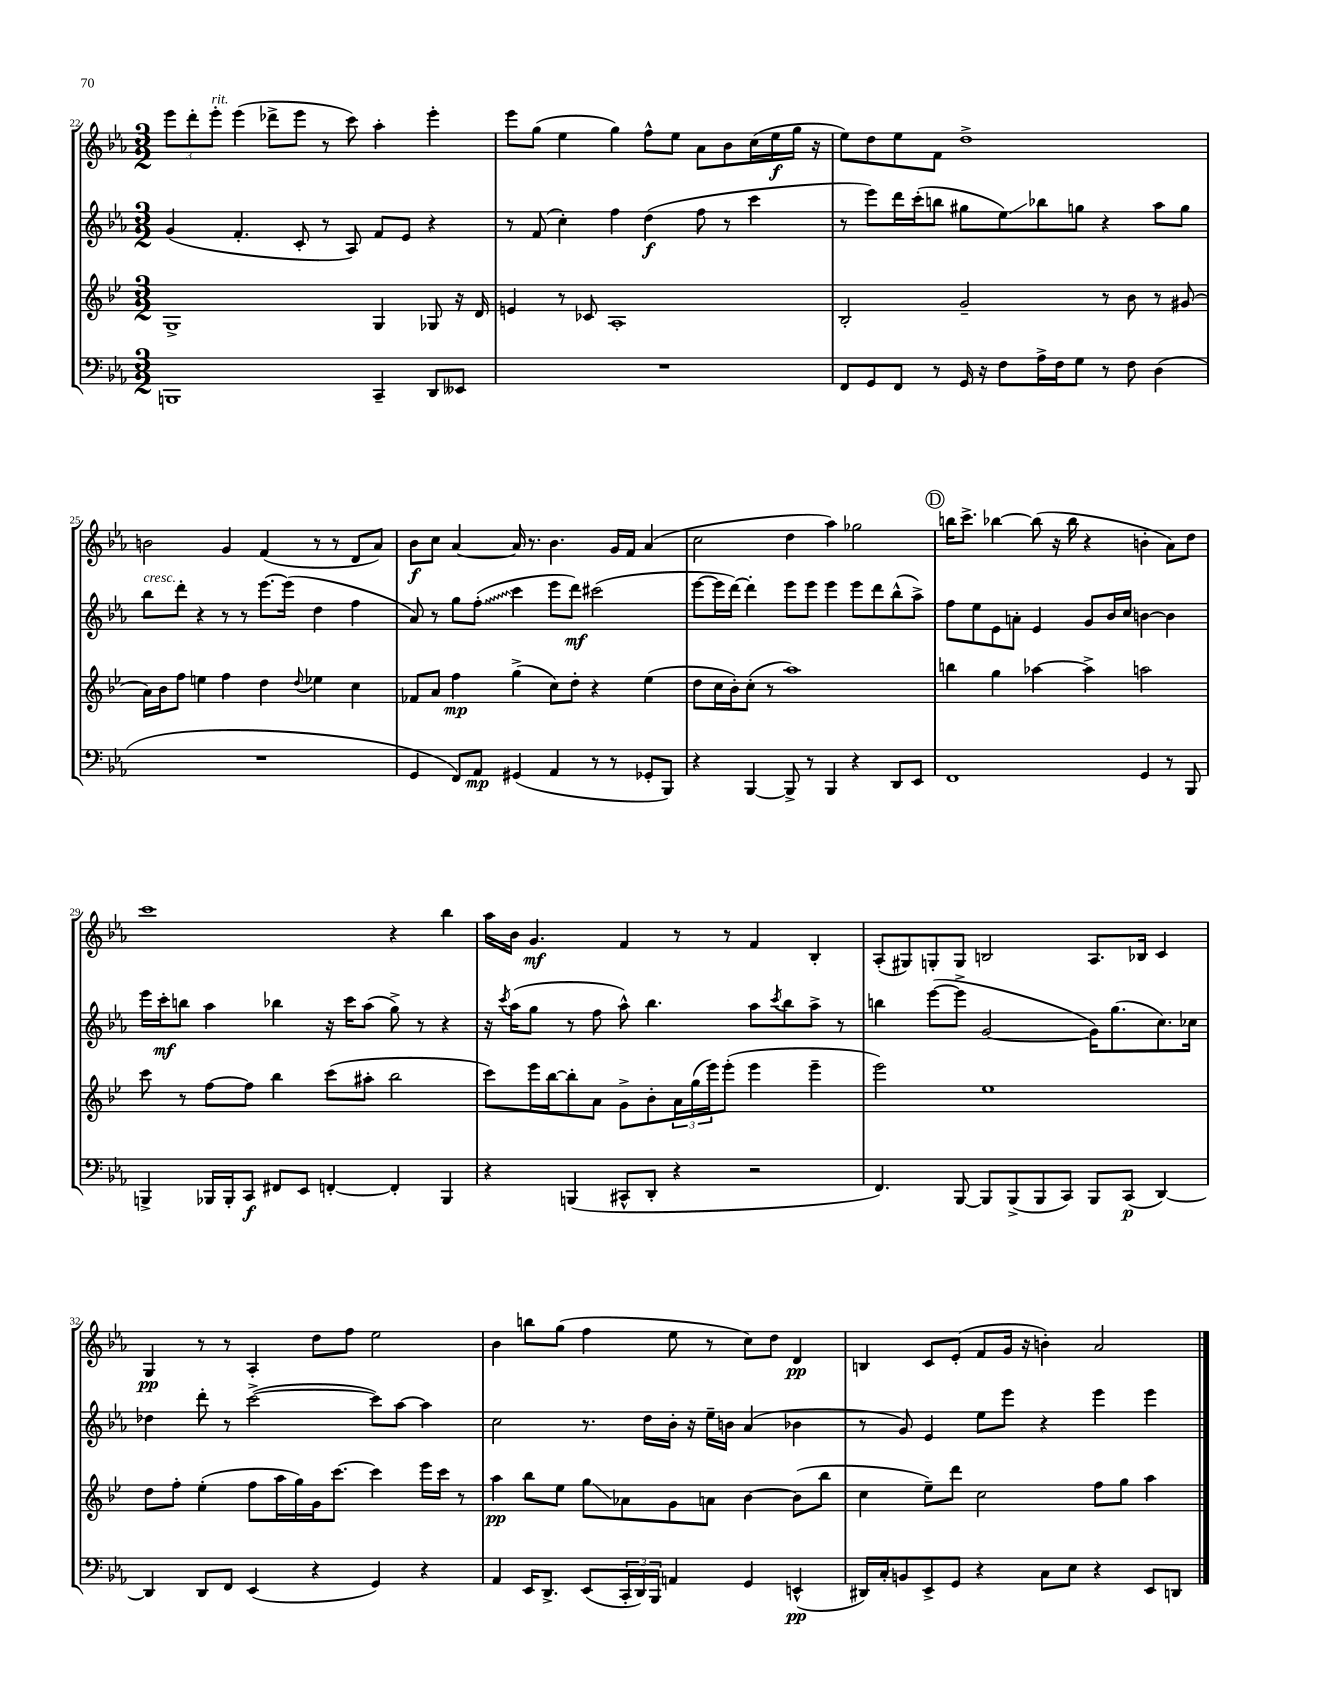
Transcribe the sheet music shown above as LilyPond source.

<<
\new StaffGroup <<
\new Staff = "s0" {
    \clef treble \key ees \major \numericTimeSignature \time 3/2
    \tuplet 3/2 { ees'''8 d'''8-. ees'''8-.^\markup { \italic "rit." } } ees'''4( des'''8-> ees'''8 r8 c'''8) aes''4-. ees'''4-. |
    ees'''8 g''8( ees''4 g''4) f''8-^ ees''8 aes'8 bes'8 c''16( ees''16\f g''16 r16 |
    ees''8) d''8 ees''8 f'8 d''1-> |
    b'2 g'4 f'4( r8 r8 d'8 aes'8) |
    bes'8\f c''8 aes'4~ aes'16 r8. bes'4. g'16 f'16 aes'4( |
    c''2 d''4 aes''4) ges''2 |
    \mark \markup { \circle "D" } b''16 c'''8.-> bes''4~ bes''8( r16 bes''16 r4 b'4-. aes'8) d''8 |
    c'''1 r4 bes''4 |
    aes''16 bes'16 g'4.\mf f'4 r8 r8 f'4 bes4-. |
    aes8-.( gis8) g8-. g8 b2 aes8. bes16 c'4 |
    g4\pp r8 r8 aes4-. d''8 f''8 ees''2 |
    bes'4 b''8 g''8( f''4 ees''8 r8 c''8) d''8 d'4\pp |
    b4 c'8 ees'8-.( f'8 g'16 r16 b'4-.) aes'2 \bar "|." |
}
\new Staff = "s1" {
    \clef treble \key ees \major \numericTimeSignature \time 3/2
    g'4( f'4.-. c'8-. r8 aes8) f'8 ees'8 r4 |
    r8 f'8( c''4-.) f''4 d''4\f( f''8 r8 c'''4 |
    r8 ees'''8) d'''16 c'''16-.( b''8 gis''8 ees''8\glissando) bes''8 g''8 r4 aes''8 g''8 |
    bes''8^\markup { \italic "cresc." } d'''8-. r4 r8 r8 ees'''8.~ ees'''16( d''4 f''4 |
    aes'8) r8 g''8 \once \override Glissando.style = #'zigzag f''8-.\glissando( c'''4 ees'''8 d'''8\mf) cis'''2( |
    ees'''8~ ees'''16 d'''16~) d'''4-. ees'''8 ees'''8 ees'''4 ees'''8 d'''8 bes''8-^( aes''8->) |
    \mark \markup { \circle "D" } f''8 ees''8 ees'8 a'8-. ees'4 g'8 bes'16 c''16 b'4~ b'4 |
    ees'''16 c'''16-.\mf b''8 aes''4 bes''4 r16 c'''16 aes''8( g''8->) r8 r4 |
    r16 \acciaccatura { c'''8 } aes''16( g''8 r8 f''8 aes''8-^) bes''4. aes''8 \acciaccatura { c'''8 } bes''8 aes''8-> r8 |
    b''4 ees'''8~( ees'''8-> g'2~ g'16) g''8.( c''8.) ces''16 |
    des''4 d'''8-. r8 c'''2~->( c'''8) aes''8~ aes''4 |
    c''2 r8. d''16 bes'16-. r16 ees''16-- b'16 aes'4( bes'4 |
    r8 g'8) ees'4 ees''8 ees'''8 r4 ees'''4 ees'''4 \bar "|." |
}
\new Staff = "s2" {
    \clef treble \key bes \major \numericTimeSignature \time 3/2
    g1-> g4 ges8 r16 d'16 |
    e'4 r8 ces'8 a1-. |
    bes2-. g'2-- r8 bes'8 r8 gis'8( |
    a'16) bes'16 f''8 e''4 f''4 d''4 \appoggiatura { d''8 } ees''4 c''4 |
    fes'8 a'8 f''4\mp g''4->( c''8) d''8-. r4 ees''4( |
    d''8 c''16 bes'16-.) c''8-.( r8 a''1) |
    \mark \markup { \circle "D" } b''4 g''4 aes''4~ aes''4-> a''2 |
    c'''8 r8 f''8~ f''8 bes''4 c'''8( ais''8-. bes''2 |
    c'''8) ees'''16 bes''16~ bes''8-. a'8 g'8-> bes'8-. \tuplet 3/2 { a'16 g''16( ees'''16) } ees'''8-.( ees'''4 ees'''4-- |
    ees'''2) ees''1 |
    d''8 f''8-. ees''4-.( f''8 a''16 g''16) g'16 c'''8.~ c'''4 ees'''16 c'''16 r8 |
    a''4\pp bes''8 ees''8 g''8\glissando aes'8 g'8 a'8 bes'4~ bes'8( bes''8 |
    c''4 ees''8--) d'''8 c''2 f''8 g''8 a''4 \bar "|." |
}
\new Staff = "s3" {
    \clef bass \key ees \major \numericTimeSignature \time 3/2
    b,,1 c,4-- d,8 eeses,8 |
    R1. |
    f,8 g,8 f,8 r8 g,16 r16 f8 aes16-> f16 g8 r8 f8 d4( |
    R1. |
    g,4 f,8) aes,8\mp gis,4( aes,4 r8 r8 ges,8-. bes,,8) |
    r4 bes,,4~ bes,,8-> r8 bes,,4 r4 d,8 ees,8 |
    \mark \markup { \circle "D" } f,1 g,4 r8 bes,,8 |
    b,,4-> bes,,16 bes,,16-. c,8\f fis,8 ees,8 f,4~-. f,4-. bes,,4 |
    r4 b,,4( cis,8-^ d,8-. r4 r2 |
    f,4.) bes,,8~ bes,,8 bes,,8->( bes,,8 c,8) bes,,8 c,8\p( d,4~) |
    d,4 d,8 f,8 ees,4( r4 g,4) r4 |
    aes,4 ees,16 d,8.-> ees,8( \tuplet 3/2 { c,16-. d,16) bes,,16 } a,4 g,4 e,4-^\pp( |
    dis,16) c16-. b,8 ees,8-> g,8 r4 c8 ees8 r4 ees,8 d,8 \bar "|." |
}
>>
>>
\layout { \context { \Score currentBarNumber = #22 } }
